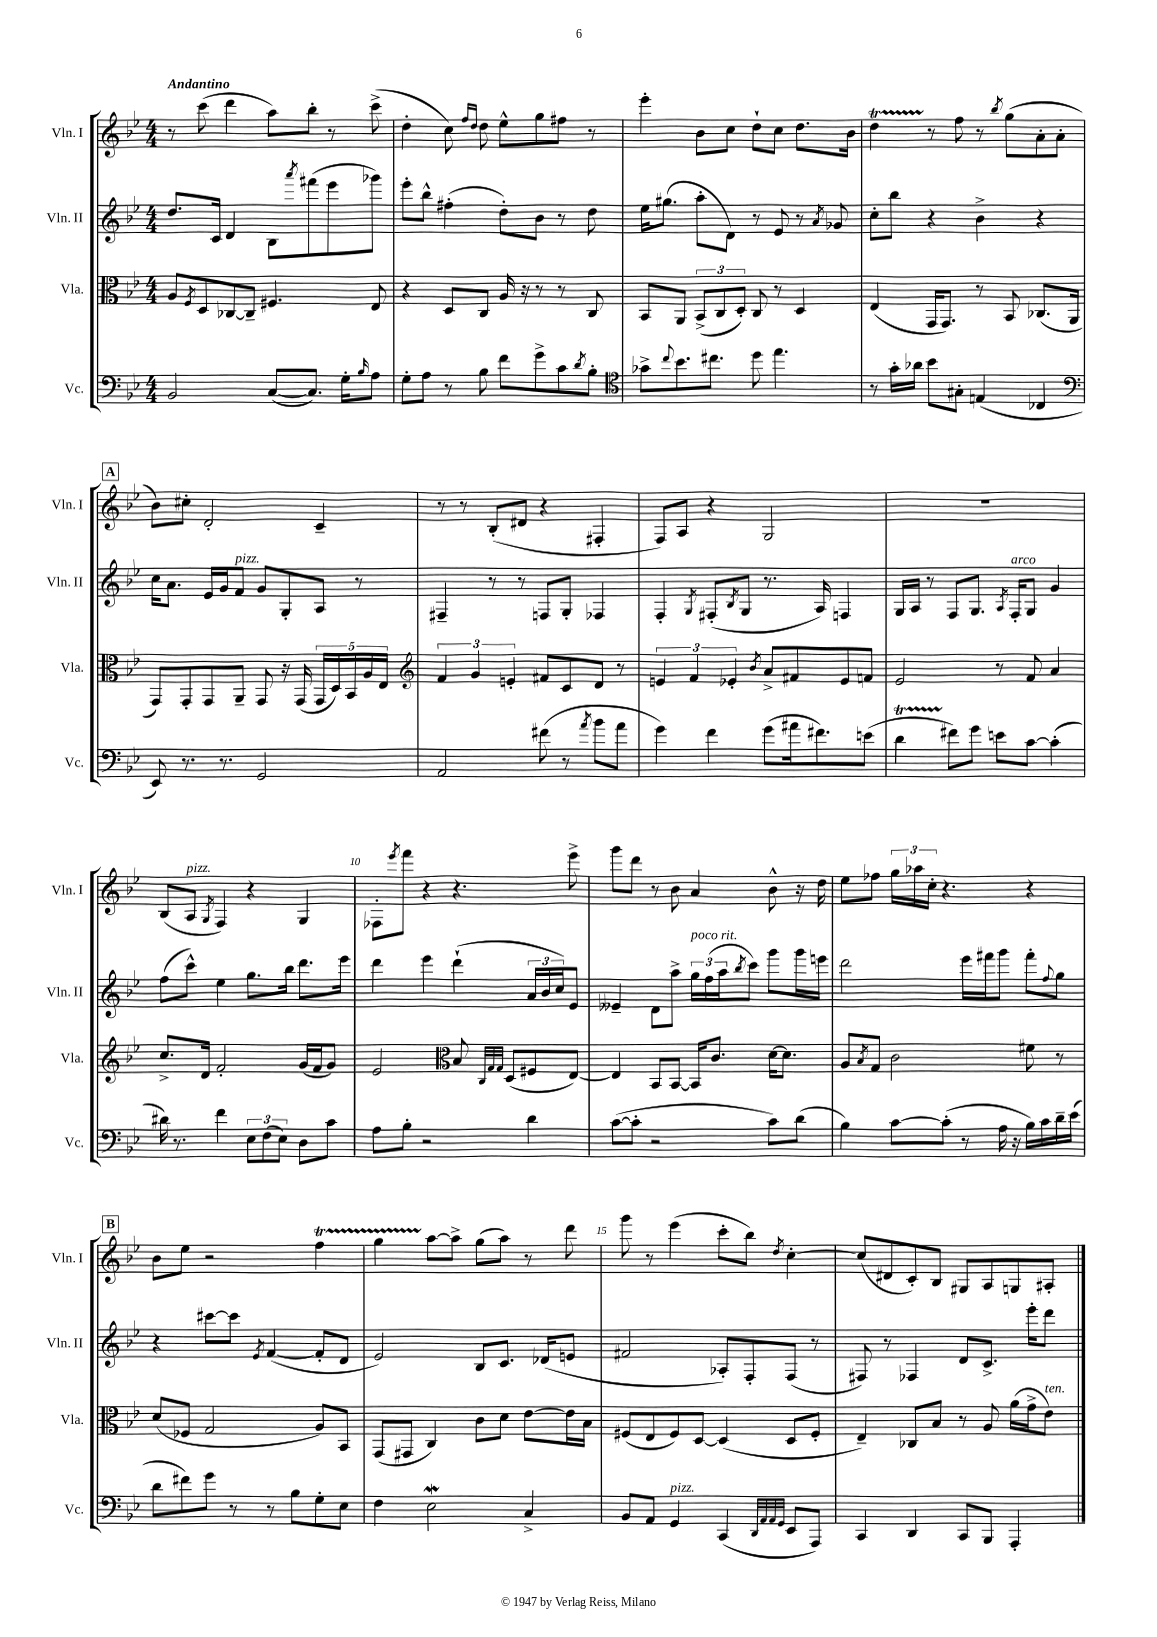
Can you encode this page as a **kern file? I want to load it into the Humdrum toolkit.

**kern	**kern	**kern	**kern
*staff4	*staff3	*staff2	*staff1
*clefF4	*clefC3	*clefG2	*clefG2
*k[b-e-]	*k[b-e-]	*k[b-e-]	*k[b-e-]
*M4/4	*M4/4	*M4/4	*M4/4
2BB-	8A	8.dd	8r
.	8qF	.	.
.	8D	.	(8ccc
.	.	16c	.
.	[8C-	4d	4ddd
.	8C-~]	.	.
([8C	4.F#	8B-	8aa)
.	.	8qaaa	.
8.C])	.	(8fff#	8bb-'
.	.	8eee-	8r
16G'	.	.	.
16qqB-	.	.	.
8A	8E-	8ggg-)	(8ccc^
=	=	=	=
8G'	4r	8eee-'	4dd'
8A	.	8bb-^^	.
8r	8D	(4ff#'	8cc)
.	.	.	16qqff
.	.	.	16qqdd
8B-	8C	.	8dd
8f	16A	8dd')	8ee-^^
.	16r	.	.
8g^	8r	8b-	8gg
8c	8r	8r	8ff#
8qd	.	.	.
8B-'	8C	8dd	8r
=	=	=	=
*clefC4	*	*	*
8g-^	8BB-	16ee-	4eee-'
.	.	(8.gg#	.
8qqcc	.	.	.
8.b-	8AA	.	.
.	(12BB-^	8aa'	8b-
8.cc#	.	.	.
.	12C	.	.
.	.	8d)	8cc
.	12D')	.	.
8dd	8C	8r	8dd`
4.ee-	8r	8e-	8cc
.	4D	8r	8.dd
.	.	8qa	.
.	.	8g-	.
.	.	.	16b-
=	=	=	=
8r	(4E-	8cc'	4dd
16g'	.	8bb-	.
16a-	.	.	.
8b-	16GG	4r	8r
.	8.GG)	.	.
8G#'	.	.	8ff
(4E	8r	4b-^	8r
.	.	.	8qbb-
.	8BB-	.	(8gg
4C-	(8.C-	4r	8a'
.	.	.	8a'
.	16AA	.	.
=	=	=	=
*clefF4	*	*	*
8EE-)	8GG)	16cc	8b-)
.	.	8.a	.
8.r	8GG'	.	8cc#'
.	8GG	16e-	2d'
8.r	.	16g	.
.	8AA~	8f	.
2GG	8GG	8g	.
.	16r	8G'	.
.	(16GG	.	.
.	20GG	8A	4c~
.	20D)	.	.
.	20BB-	.	.
.	.	8r	.
.	20A	.	.
.	20E-	.	.
=	=	=	=
*	*clefG2	*	*
2AA	6f	4F#~	8r
.	.	.	8r
.	6g	.	.
.	.	8r	(8B-'
.	6e'	.	.
.	.	8r	8d#
(8f#	8f#	8F	4r
8r	8c	8G'	.
8qa	.	.	.
8b-	8d	4F-	4F#'
8a	8r	.	.
=	=	=	=
4g)	6e	4F'	8F)
.	.	.	8A
.	6f	.	.
.	.	8qG	.
4f	.	(8F#'	4r
.	6e-'	.	.
.	.	8qB-	.
.	.	8G	.
.	8qb-	.	.
(8g	8a^	8.r	2G
16a#	8f#	.	.
8.f#)	.	16A)	.
.	8e-	4F	.
(8e	8f	.	.
=	=	=	=
4d	2e-	16G	1r
.	.	16A	.
.	.	8r	.
8f#)	.	8F	.
8g	.	8.G	.
8e	8r	.	.
.	.	8qA	.
.	.	16F'	.
[8c	8f	8G	.
(4c']	4a	4g	.
=	=	=	=
16d#)	8.cc^	(8ff	(8B-
8.r	.	.	.
.	.	8ccc^^)	8A
.	16d	.	.
.	.	.	8qG
4f	2f'	4ee-	4F)
12E-	.	8.gg	4r
(12F	.	.	.
12E-)	.	.	.
.	.	16bb-	.
8D	(16g	8.ddd	4G
.	16f	.	.
8c	8g)	.	.
.	.	16eee-	.
=	=	=	=
8A	2e-	4ddd	8F-'
.	.	.	8qeee-
8B-'	.	.	8fff
2r	.	4eee-	4r
*	*clefC3	*	*
.	8B-	(4ddd`	4.r
.	32qqC	.	.
.	32qqG	.	.
.	32qqG	.	.
.	(8D	.	.
4d	8F#	24a	.
.	.	24b-	.
.	.	24cc)	.
.	[8E-)	8e-	8eee-^
=	=	=	=
([8c	4E-]	4e--~	8ggg
8c']	.	.	8ddd
2r	8BB-	8d	8r
.	[8BB-	8aa^	8b-
.	16BB-]	24gg	4a
.	.	(24ff	.
.	8.c	.	.
.	.	24aa	.
.	.	8qbb-	.
.	.	8ccc)	.
8c)	[16d	8ggg	8b-^^
.	8.d]	.	.
(8d	.	16ggg	16r
.	.	16eee	16dd
=	=	=	=
4B-)	8A	2ddd	8ee-
.	8qB-	.	.
.	8G	.	8ff-
[8c	2c	.	24gg
.	.	.	24aa-
.	.	.	24cc'
(8c']	.	.	4.r
8r	.	16eee-	.
.	.	16fff#	.
16A	.	8ggg	.
16r	.	.	.
16B-)	8f#	8fff#'	4r
16c	.	.	.
.	.	8qqff	.
16d~	8r	8gg	.
(16e-	.	.	.
=	=	=	=
8d	(8d	4r	8b-
8f#)	8F-	.	8ee-
8g	2G	[8ccc#	2r
8r	.	8ccc#]	.
.	.	8qe-	.
8r	.	([4f	.
8B-	.	.	.
8G'	8A)	8f']	4ff
8E-	8BB-	8d	.
=	=	=	=
4F	(8GG	2e-)	4gg
.	8GG#	.	.
2E-	4C)	.	[8aa
.	.	.	8aa^]
.	8c	8B-	(8gg
.	8d	8.c	8aa)
4C^	[8e-	.	8r
.	.	(16d-	.
.	16e-]	8e	8ddd
.	16B-	.	.
=	=	=	=
8BB-	(8F#	2f#	8ggg
8AA	8E-	.	8r
4GG	8F#)	.	(4eee-
.	[8D	.	.
(4CC	(4D]	8A-')	8ccc'
.	.	8F'	8bb-)
32qqDD	.	.	.
32qqAA	.	.	.
32qqAA	.	.	.
32qqGG	.	.	8qdd
8EE-	8D	(8F	[4cc'
8AAA)	8F#'	8r	.
=	=	=	=
4CC	4E-~)	8F#)	(8cc]
.	.	8r	8d#
4DD	8C-	4F-	8c')
.	8B-	.	8B-
8CC	8r	8d	8G#
8BBB-	8A	8.c^	8A
4AAA'	(16a	.	8G
.	16g^	16eee-'	.
.	8e-)	8ddd	8A#'
==	==	==	==
*-	*-	*-	*-
